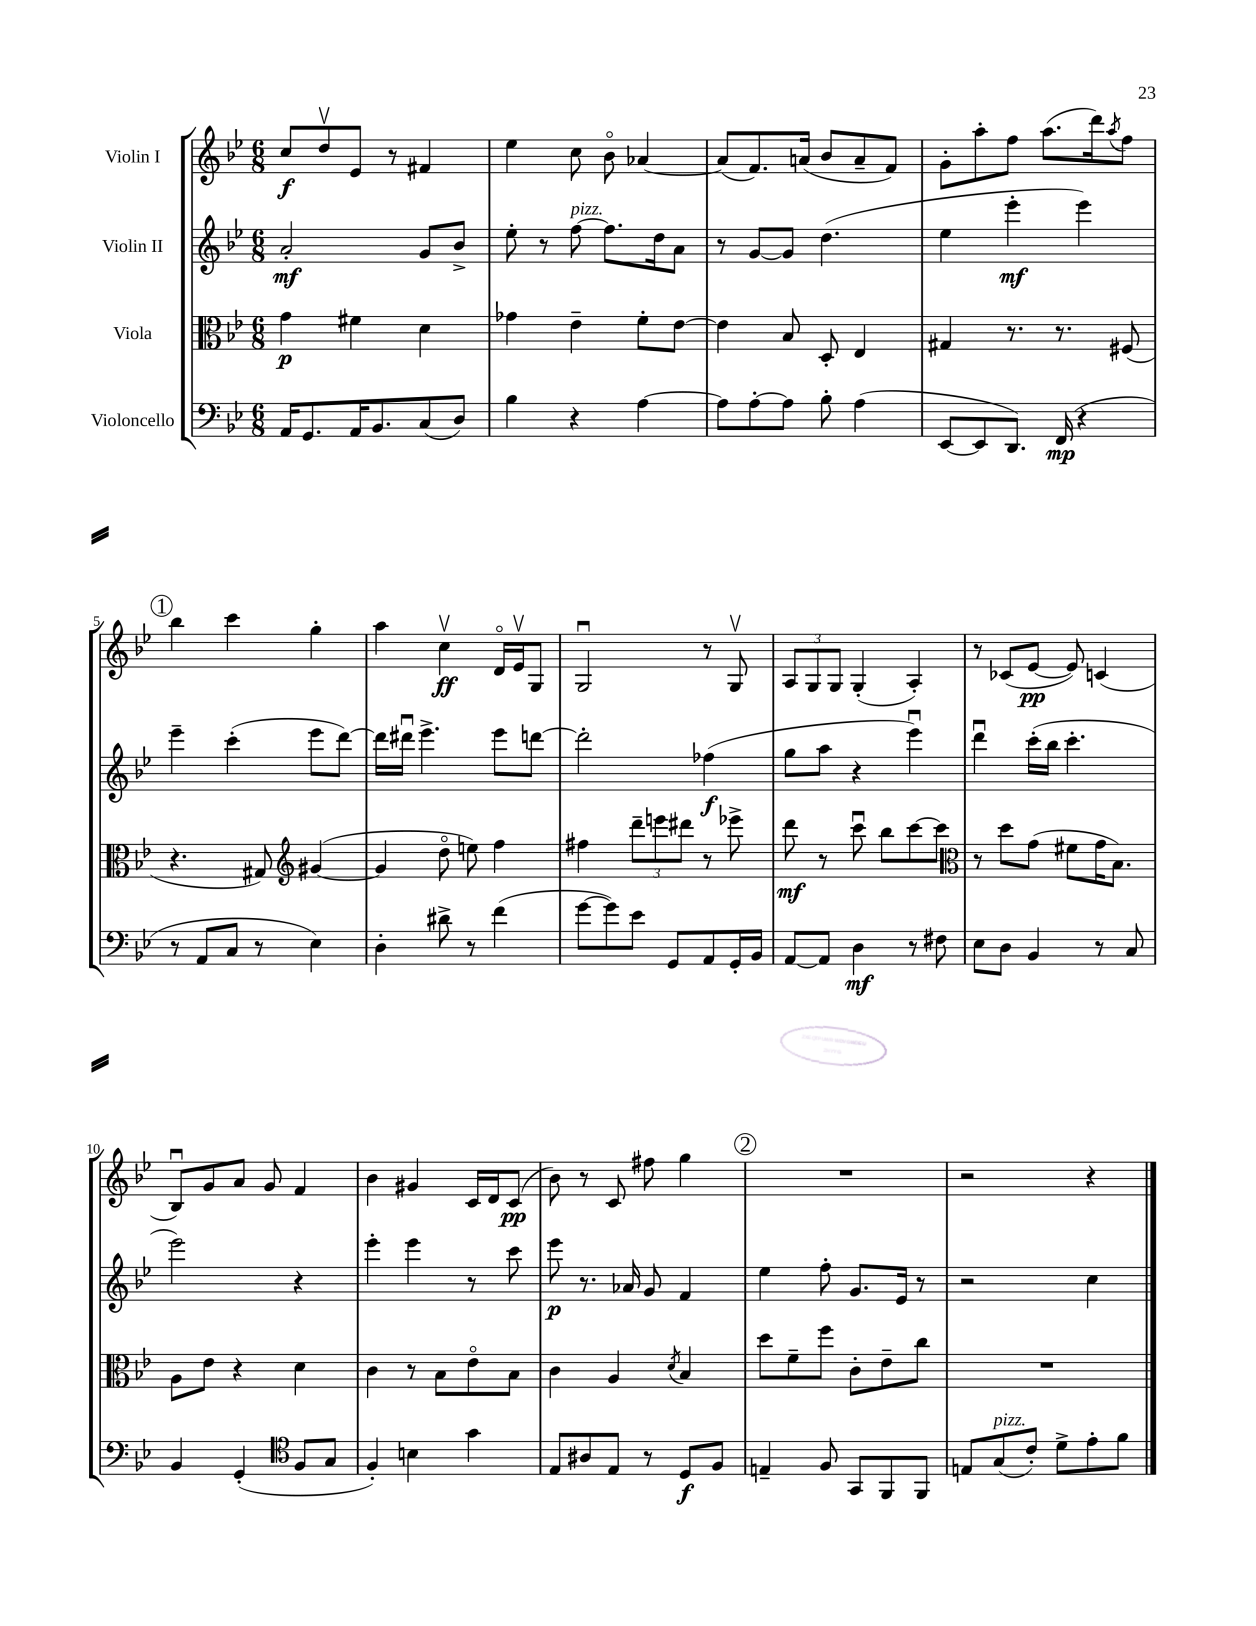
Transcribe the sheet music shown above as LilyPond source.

<<
\new StaffGroup <<
\new Staff = "s0" \with { instrumentName = "Violin I" } {
    \clef treble \key bes \major \numericTimeSignature \time 6/8
    c''8\f d''8\upbow ees'8 r8 fis'4 |
    ees''4 c''8 bes'8\flageolet aes'4~ |
    aes'8( f'8.) a'16( bes'8 a'8-- f'8) |
    g'8-. a''8-. f''8 a''8.( d'''16) \acciaccatura { a''8 } f''8 |
    \mark \markup { \circle "1" } bes''4 c'''4 g''4-. |
    a''4 c''4\upbow\ff d'16\flageolet ees'16\upbow g8 |
    g2\downbow r8 g8\upbow |
    \tuplet 3/2 { a8 g8 g8 } g4-.( a4-.) |
    r8 ces'8( ees'8~\pp ees'8) c'4( |
    bes8\downbow) g'8 a'8 g'8 f'4 |
    bes'4 gis'4 c'16 d'16 c'8\pp( |
    bes'8) r8 c'8 fis''8 g''4 |
    \mark \markup { \circle "2" } R2. |
    r2 r4 \bar "|." |
}
\new Staff = "s1" \with { instrumentName = "Violin II" } {
    \clef treble \key bes \major \numericTimeSignature \time 6/8
    a'2-.\mf g'8 bes'8-> |
    ees''8-. r8 f''8~^\markup { \italic "pizz." } f''8. d''16 a'8 |
    r8 g'8~ g'8 d''4.( |
    ees''4 ees'''4-.\mf ees'''4) |
    \mark \markup { \circle "1" } ees'''4-- c'''4-.( ees'''8 d'''8~) |
    d'''16 dis'''16\downbow ees'''4.-> ees'''8 d'''8~ |
    d'''2-. fes''4\f( |
    g''8 a''8 r4 ees'''4\downbow) |
    d'''4\downbow c'''16-.( bes''16 c'''4.-. |
    ees'''2) r4 |
    ees'''4-. ees'''4 r8 c'''8 |
    ees'''8\p r8. aes'16 g'8 f'4 |
    \mark \markup { \circle "2" } ees''4 f''8-. g'8. ees'16 r8 |
    r2 c''4 \bar "|." |
}
\new Staff = "s2" \with { instrumentName = "Viola" } {
    \clef alto \key bes \major \numericTimeSignature \time 6/8
    g'4\p fis'4 d'4 |
    ges'4 ees'4-- f'8-. ees'8~ |
    ees'4 bes8 d8-. ees4 |
    gis4 r8. r8. fis8( |
    \mark \markup { \circle "1" } r4. gis8) \clef treble gis'4~( |
    gis'4 d''8\flageolet e''8) f''4 |
    fis''4 \tuplet 3/2 { d'''8-- e'''8 dis'''8 } r8 ees'''8-> |
    d'''8\mf r8 c'''8\downbow bes''8 c'''8~ c'''8 |
    \clef alto r8 d''8 g'8( fis'8 g'16 bes8.) |
    a8 ees'8 r4 d'4 |
    c'4 r8 bes8 ees'8\flageolet bes8 |
    c'4 a4 \acciaccatura { d'8 } bes4 |
    \mark \markup { \circle "2" } d''8 f'8-- f''8 c'8-. ees'8-- c''8 |
    R2. \bar "|." |
}
\new Staff = "s3" \with { instrumentName = "Violoncello" } {
    \clef bass \key bes \major \numericTimeSignature \time 6/8
    a,16 g,8. a,16 bes,8. c8( d8) |
    bes4 r4 a4~ |
    a8 a8~-. a8 bes8-. a4( |
    ees,8~ ees,8 d,8.) f,16\mp( r4 |
    \mark \markup { \circle "1" } r8 a,8 c8 r8 ees4) |
    d4-. dis'8-> r8 f'4( |
    g'8~ g'8) ees'8 g,8 a,8 g,16-. bes,16 |
    a,8~ a,8 d4\mf r8 fis8 |
    ees8 d8 bes,4 r8 c8 |
    bes,4 g,4-.( \clef tenor f8 g8 |
    f4-.) b4 g'4 |
    ees8 ais8 ees8 r8 d8\f f8 |
    \mark \markup { \circle "2" } e4-- f8 g,8 f,8 f,8 |
    e8 g8^\markup { \italic "pizz." }( c'8-.) d'8-> ees'8-. f'8 \bar "|." |
}
>>
>>
